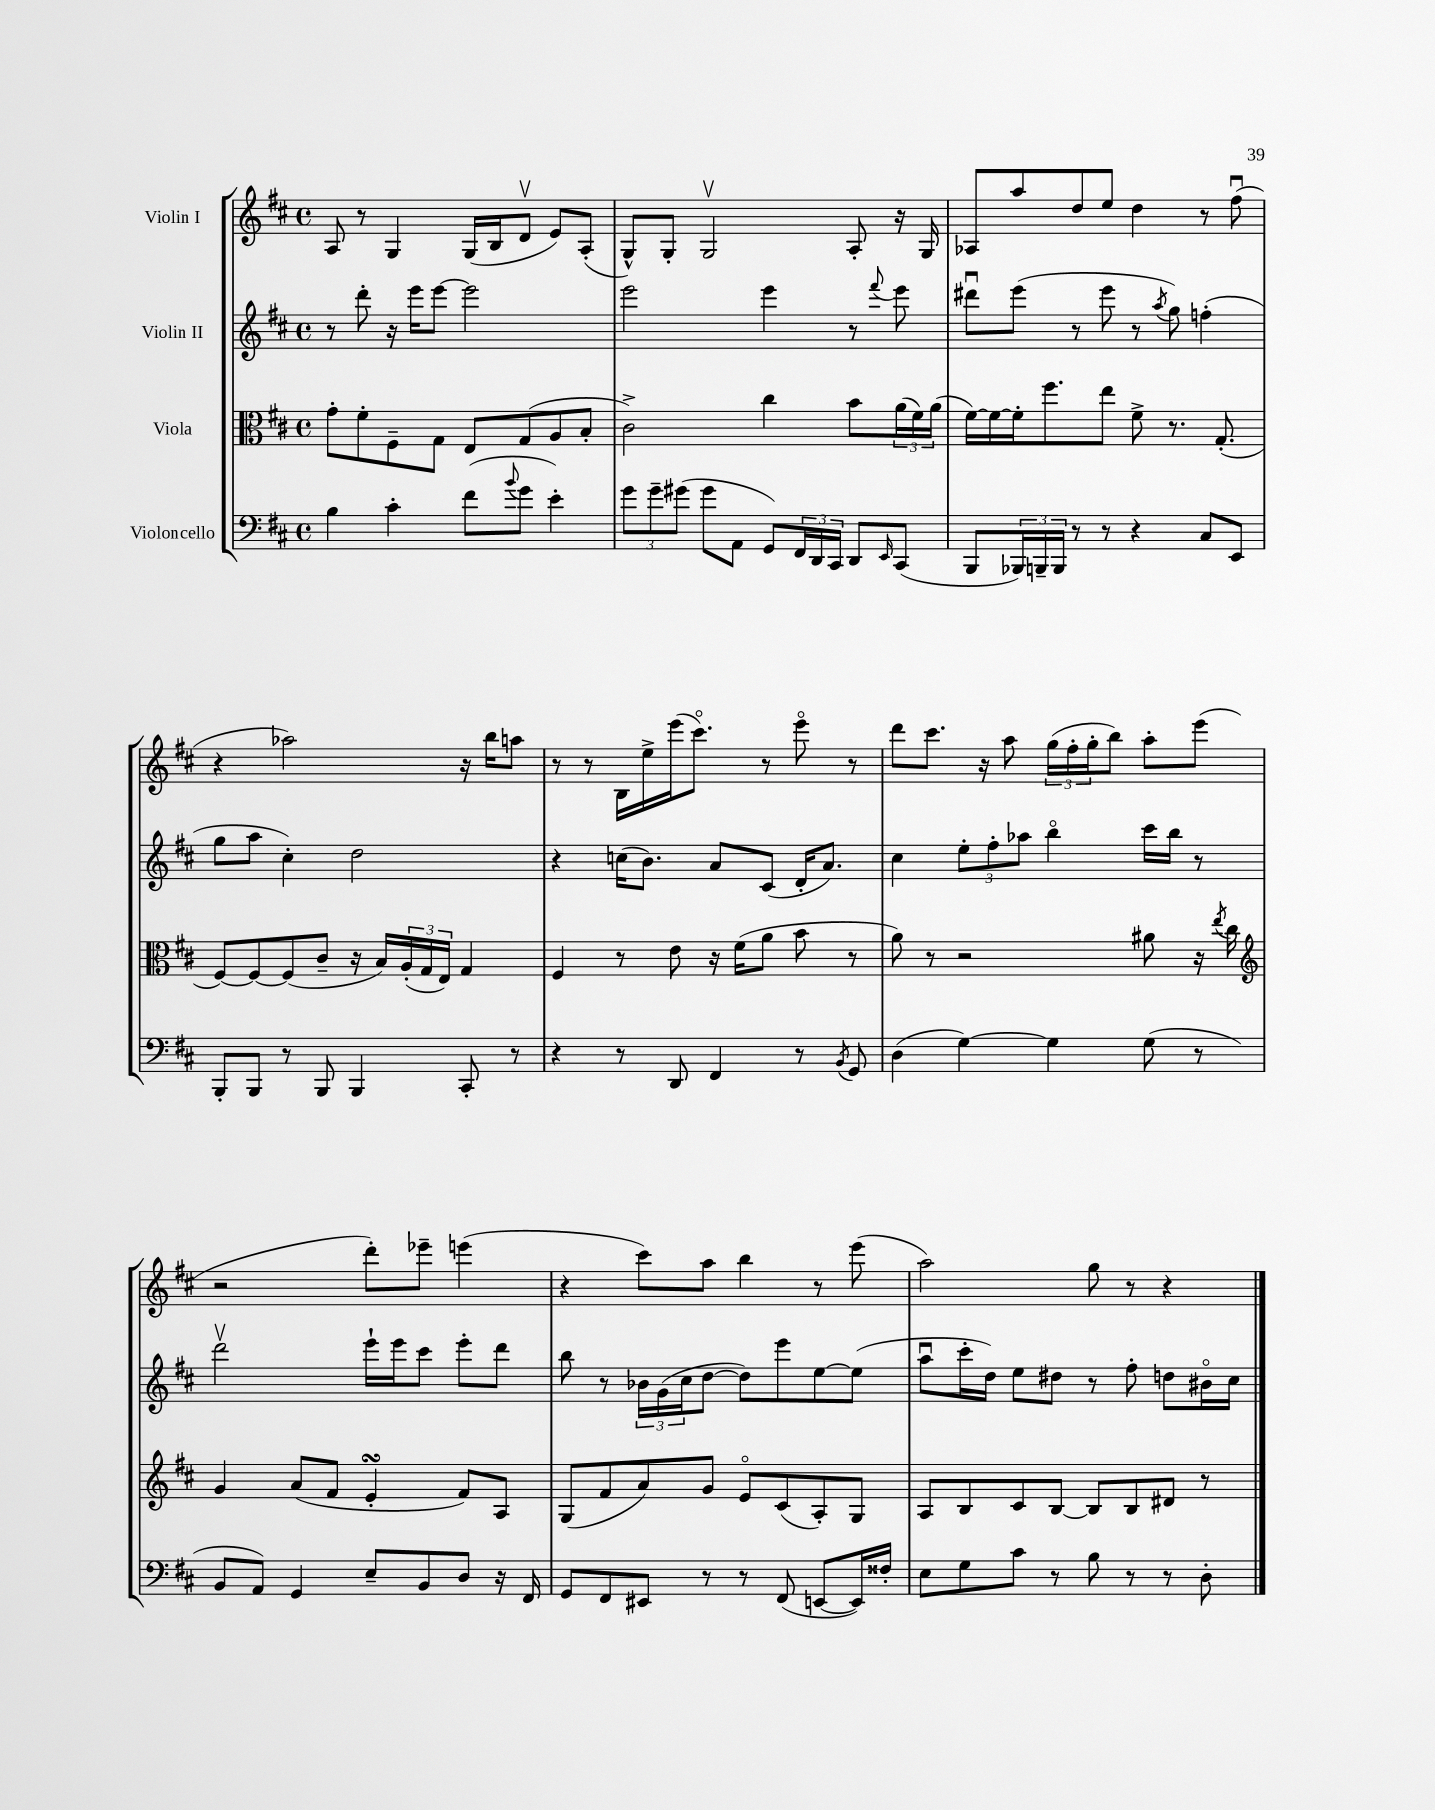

**kern	**kern	**kern	**kern
*staff4	*staff3	*staff2	*staff1
*clefF4	*clefC3	*clefG2	*clefG2
*k[f#c#]	*k[f#c#]	*k[f#c#]	*k[f#c#]
*M4/4	*M4/4	*M4/4	*M4/4
*met(c)	*met(c)	*met(c)	*met(c)
4B\	8g'\L	8r	8A/
.	8f#'\	8ddd'\	8r
4c#'\	8F#~\	16r	4G/
.	.	16eee\LK	.
.	8G\J	[8eee\J	.
(8f#\L	8E/L	2eee\]	(16G/LL
.	.	.	16B/J
8qqb/	.	.	.
8g\J	(8G/	.	8dv/J
4e'\)	8A/	.	8e/L)
.	8B'/J	.	(8A'/J
=	=	=	=
12g\L	2c#^\)	2eee\	8G^^/L)
12g~\	.	.	.
.	.	.	8G'/J
(12g#\J	.	.	.
8g#\L	.	.	2Gv/
8AA\J	.	.	.
8GG/L)	4cc#\	4eee\	.
24FF#/L	.	.	.
24DD/	.	.	.
24CC#/JJ	.	.	.
8DD/L	8b\L	8r	8A'/
16qqEE/	.	8qqfff#/	.
(8CC#/J	(24a\L	8eee\	16r
.	24f#\)	.	.
.	.	.	16G/
.	(24a\JJ	.	.
=	=	=	=
8BBB/L	[16f#\LL)	8ddd#u\L	8A-/L
.	16f#\_	.	.
24BBB-/L)	16f#'\]J	(8eee\J	8aa/
24BBB~/	.	.	.
.	8.ff#\	.	.
24BBB/JJ	.	.	.
8r	.	8r	8dd/
8r	8ee\J	8eee\	8ee/J
4r	8f#^\	8r	4dd\
.	.	8qaa/	.
.	8.r	8gg\)	.
8C#/L	.	(4ff'\	8r
.	(8.G'/	.	.
8EE/J	.	.	(8ff#u\
=	=	=	=
8BBB'/L	[8F#/L)	8gg\L	4r
8BBB/J	8F#/_	8aa\J	.
8r	(8F#/]	4cc#'\)	2aa-\)
8BBB/	8c#~/J	.	.
4BBB/	16r	2dd\	.
.	16B/LL)	.	.
.	(24A'/	.	.
.	24G/	.	.
.	24E/JJ)	.	.
8CC#'/	4G/	.	16r
.	.	.	16bb\LK
8r	.	.	8aa\J
=	=	=	=
4r	4F#/	4r	8r
.	.	.	8r
8r	8r	(16cc\LK	16B\LL
.	.	8.b\J)	16ee^\
8DD/	8e\	.	(16eee\J
.	.	.	8.ccc#o\J)
4FF#/	16r	8a/L	.
.	(16f#\LK	.	.
.	8a\J	(8c#/J	8r
8r	8b\	16d'/LK	8eeeo\
.	.	8.a/J)	.
8qBB/	.	.	.
8GG/	8r	.	8r
=	=	=	=
(4D\	8a\)	4cc#\	8ddd\L
.	8r	.	8.ccc#\J
[4G\)	2r	12ee'\L	.
.	.	.	16r
.	.	12ff#'\	.
.	.	.	8aa\
.	.	12aa-\J	.
4G\]	.	4bbo\	(24gg\LL
.	.	.	24ff#'\
.	.	.	24gg'\J
.	.	.	8bb\J)
(8G\	8a#\	16ccc#\LL	8aa'\L
.	.	16bb\JJ	.
8r	16r	8r	(8eee\J
.	8qee/	.	.
.	16cc#\	.	.
=	=	=	=
*	*clefG2	*	*
8BB/L	4g/	2dddv\	2r
8AA/J)	.	.	.
4GG/	(8a/L	.	.
.	8f#/J	.	.
8E~/L	4e'/	16eee`\LL	8ddd'\L)
.	.	16eee\J	.
8BB/	.	8ccc#\J	8eee-~\J
8D/J	8f#/L)	8eee'\L	(4eee\
16r	8A/J	8ddd\J	.
16FF#/	.	.	.
=	=	=	=
8GG/L	(8G/L	8bb\	4r
8FF#/	8f#/	8r	.
8EE#/J	8a/)	24b-\LL	8ccc#\L)
.	.	(24g\	.
.	.	24cc#\J	.
8r	8g/J	[8dd\J	8aa\J
8r	8eo/L	8dd\]L)	4bb\
(8FF#/	(8c#/	8eee\	.
[8EE/L	8A'/)	[8ee\	8r
16EE/]L)	8G/J	(8ee\]J	(8eee\
16F##'/JJ	.	.	.
=	=	=	=
8E\L	8A/L	8aau\L	2aa\)
8G\	8B/	16ccc#'\L	.
.	.	16dd\JJ)	.
8c#\J	8c#/	8ee\L	.
8r	[8B/J	8dd#\J	.
8B\	8B/]L	8r	8gg\
8r	8B/	8ff#'\	8r
8r	8d#/J	8dd\L	4r
8D'\	8r	16b#o\L	.
.	.	16cc#\JJ	.
==	==	==	==
*-	*-	*-	*-
